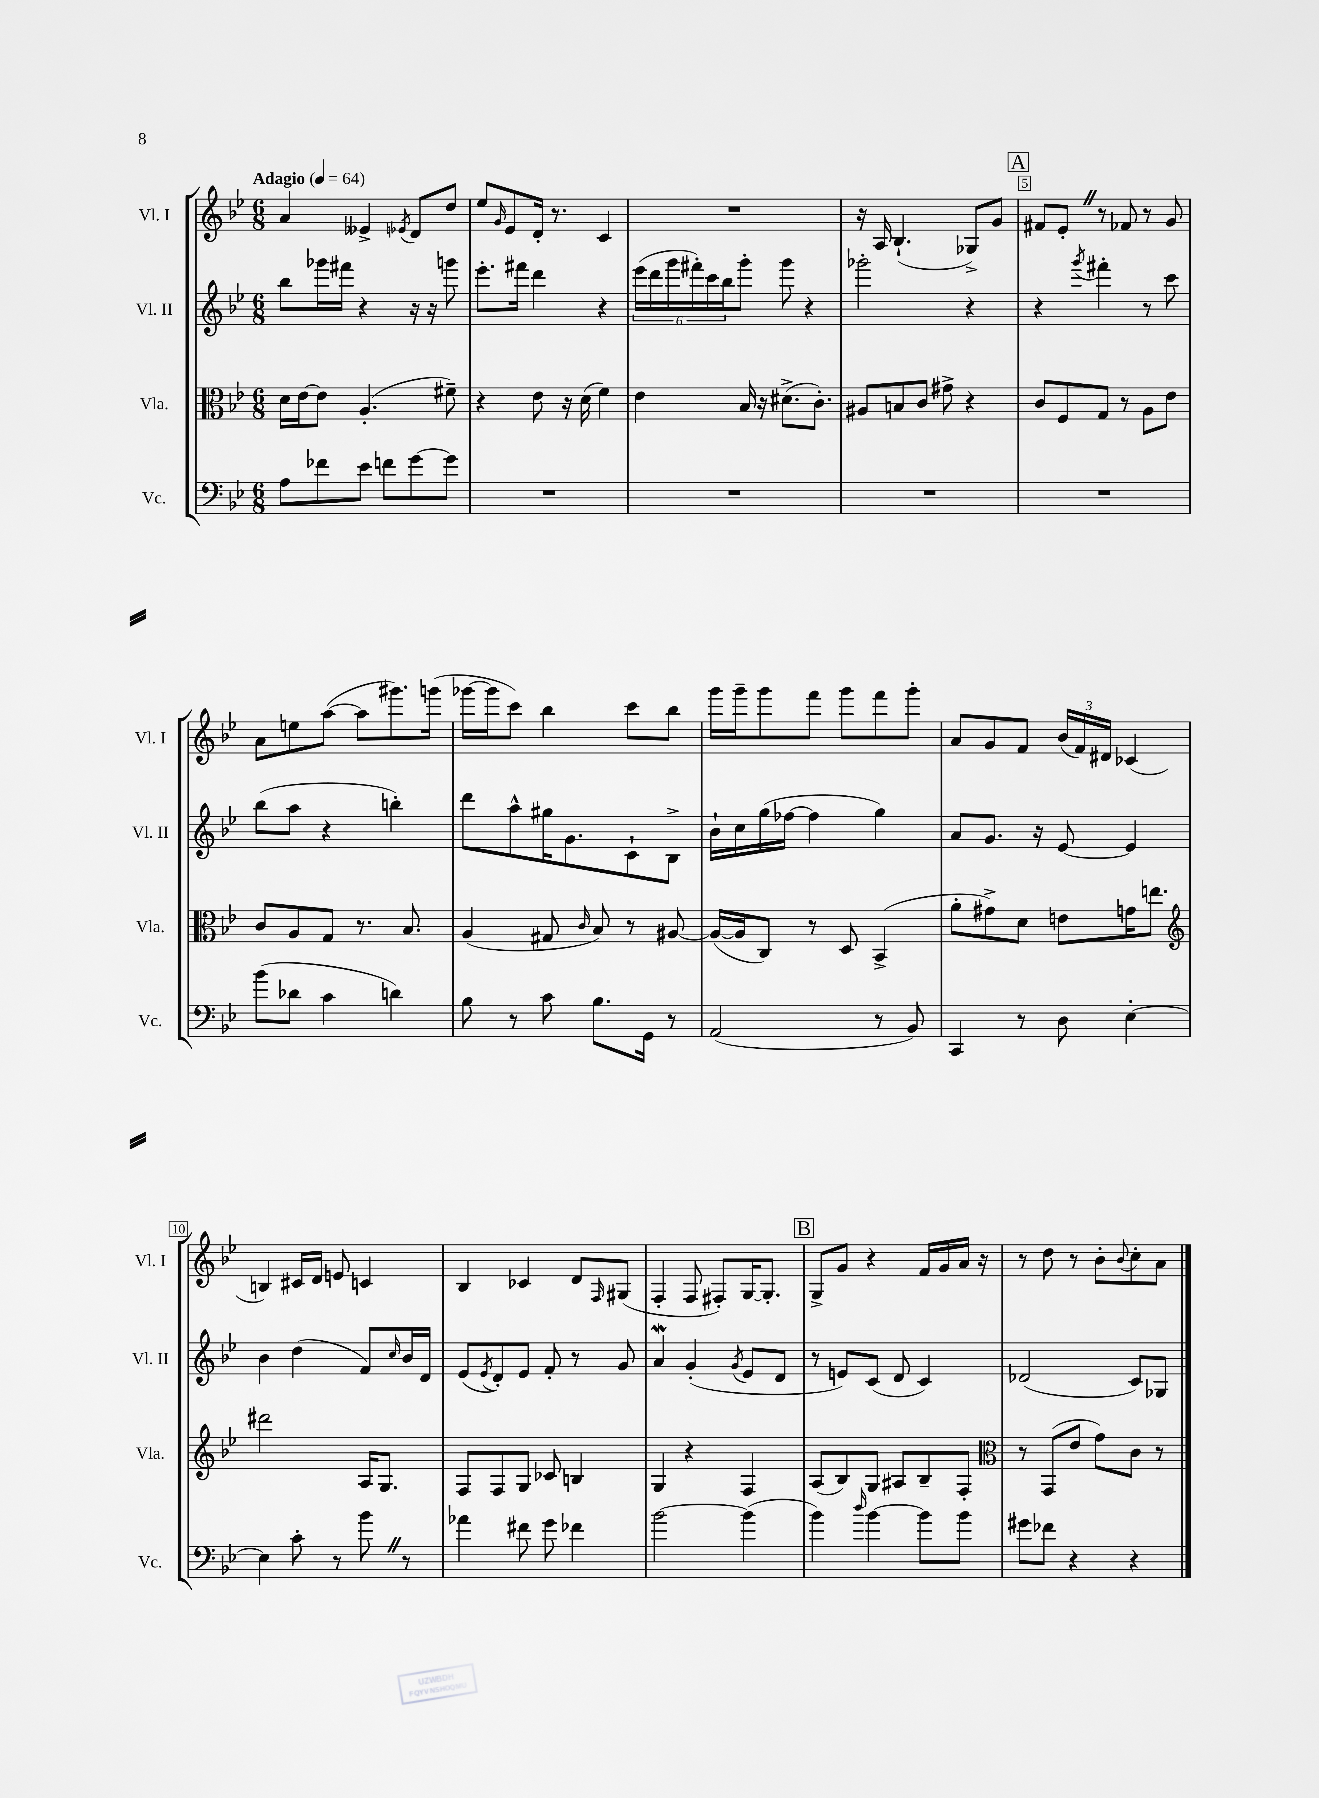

**kern	**kern	**kern	**kern
*part4	*part3	*part2	*part1
*staff4	*staff3	*staff2	*staff1
*I"Vc.	*I"Vla.	*I"Vl. II	*I"Vl. I
*I'Vc.	*I'Vla.	*I'Vl. II	*I'Vl. I
*clefF4	*clefC3	*clefG2	*clefG2
*k[b-e-]	*k[b-e-]	*k[b-e-]	*k[b-e-]
*M6/8	*M6/8	*M6/8	*M6/8
*MM64	*MM64	*MM64	*MM64
=1	=1	=1	=1
!	!	!	!LO:TX:a:B:t=Adagio
8A\L	16d\LL	8bb-\L	4a/
.	[16e-\J	.	.
8f-X\	8e-\J]	16ggg-X\L	.
.	.	16fff#X\JJ	.
8e-\J	(4.A'/	4r	4e--X^/
8fn\L	.	.	.
.	.	.	8qe-X/
[8g\	.	16r	8d/L
.	.	16r	.
8g\J]	8f#X~\)	8gggn\	8dd/J
=2	=2	=2	=2
2.r	4r	8.eee-'\L	8ee-/L
.	.	.	16qqg/
.	.	.	8e-/
.	.	16fff#X\Jk	.
.	8e-\	4ddd\	16d'/Jk
.	.	.	8.r
.	16r	.	.
.	(16d\	.	.
.	4f\)	4r	4c/
=3	=3	=3	=3
2.r	4e-\	(24eee-\LL	2.r
.	.	24ddd\	.
.	.	24ggg\	.
.	.	24fff#X'\)	.
.	.	24ccc\	.
.	.	24bb-\J	.
.	16B-/	8ggg'\J	.
.	16r	.	.
.	(8.d#X^\L	8ggg\	.
.	.	4r	.
.	8.c'\J)	.	.
=4	=4	=4	=4
2.r	8A#X/L	2ggg-X'\	16r
.	.	.	16A/
.	8Bn/	.	(4.B-`/
.	8c/J	.	.
.	8g#X^\	.	.
.	4r	4r	8G-X^/L)
.	.	.	8g/J
!!LO:REH:place=s1:t=A
=5	=5	=5	=5
2.r	8c/L	4r	8f#X/L
.	8F/	.	8e-'Z/J
.	.	8qggg/	.
.	8G/J	4fff#X'\	8r
.	8r	.	8f-X/
.	8A\L	8r	8r
.	8e-\J	8ccc\	8g/
!!LO:LB:g=z
=6	=6	=6	=6
(8b-\L	8c/L	(8bb-\L	8a\L
8d-X\J	8A/	8aa\J	8een\
4c\	8G/J	4r	([8aa\J
.	8.r	.	8aa\L]
4dn\)	.	4bbn'\)	8.ggg#X\)
.	8.B-/	.	.
.	.	.	(16gggn\Jk
=7	=7	=7	=7
8B-\	(4A/	8ddd\L	[16ggg-X\LL
.	.	.	16ggg-\J]
8r	.	8aa^^\	8ccc\J)
8c\	8G#X/	16gg#X\K	4bb-\
.	.	8.g\	.
.	16qqc/	.	.
8.B-\L	8B-/)	.	.
.	8r	8c`\	8ccc\L
16GG\Jk	.	.	.
8r	[8A#X/	8B-^\J	8bb-\J
=8	=8	=8	=8
(2AA/	(16A#/LL_	16b-`\LL	16ggg\LL
.	16A#/J]	16cc\	16ggg~\J
.	8C/J)	(16gg\	8ggg\
.	.	[16ff-X\JJ	.
.	8r	4ff-\]	8fff\J
.	8D/	.	8ggg\L
8r	(4BB-^/	4gg\)	8fff\
8BB-/)	.	.	8ggg'\J
=9	=9	=9	=9
4CC/	8a'\L	8a/L	8a/L
.	8g#X^\)	8.g/J	8g/
8r	8d\J	.	8f/J
.	.	16r	.
8D\	8en\L	[8e-/	(24b-/LL
.	.	.	24f/)
.	.	.	24d#X/JJ
[4E-'\	16gn\K	4e-/]	(4c-X/
.	8.een\J	.	.
!!LO:LB:g=z
=10	=10	=10	=10
*	*clefG2	*	*
4E-\]	2ddd#X\	4b-\	4Bn/)
8c'\	.	(4dd\	16c#X/LL
.	.	.	16d/JJ
8r	.	.	8en/
8b-Z\	16A/KL	8f/L)	4cn/
.	8.G/J	.	.
.	.	16qqcc/	.
8r	.	16b-/L	.
.	.	16d/JJ	.
=11	=11	=11	=11
4a-X\	8F/L	(8e-/L	4B-/
.	.	8qe-/	.
.	8F/	8d'/)	.
8f#X\	8G/J	8e-/J	4c-X/
8g\	8c-X/	8f'/	.
4f-X\	4Bn/	8r	8d/L
.	.	.	16qqF/
.	.	8g/	(8G#X/J
=12	=12	=12	=12
[2b-\	4G/	4aW/	4F'/
.	4r	(4g'/	8F/
.	.	.	8F#X'/L)
.	.	8qg/	.
(4b-\]	4F/	8e-/L	[16G/K
.	.	.	8.G'/J]
.	.	8d/J	.
!!LO:REH:place=s1:t=B
=13	=13	=13	=13
4b-\)	(8A/L	8r	8G^/L
.	8B-/)	8en/L)	8g/J
16qqdd/	.	.	.
[4b-\	8G/J	(8c/J	4r
.	8A#X/L	8d/	.
8b-\L]	8B-~/	4c/)	16f/LL
.	.	.	16g/
8b-\J	8F'/J	.	16a/JJ
.	.	.	16r
=14	=14	=14	=14
*	*clefC3	*	*
8g#X\L	8r	(2d-X/	8r
8f-X\J	(8GG/L	.	8dd\
4r	8e-/J	.	8r
.	8g\L)	.	8b-'\L
.	.	.	8qqb-/
4r	8c\J	8c/L)	8cc'\
.	8r	8G-X/J	8a\J
==	==	==	==
*-	*-	*-	*-
